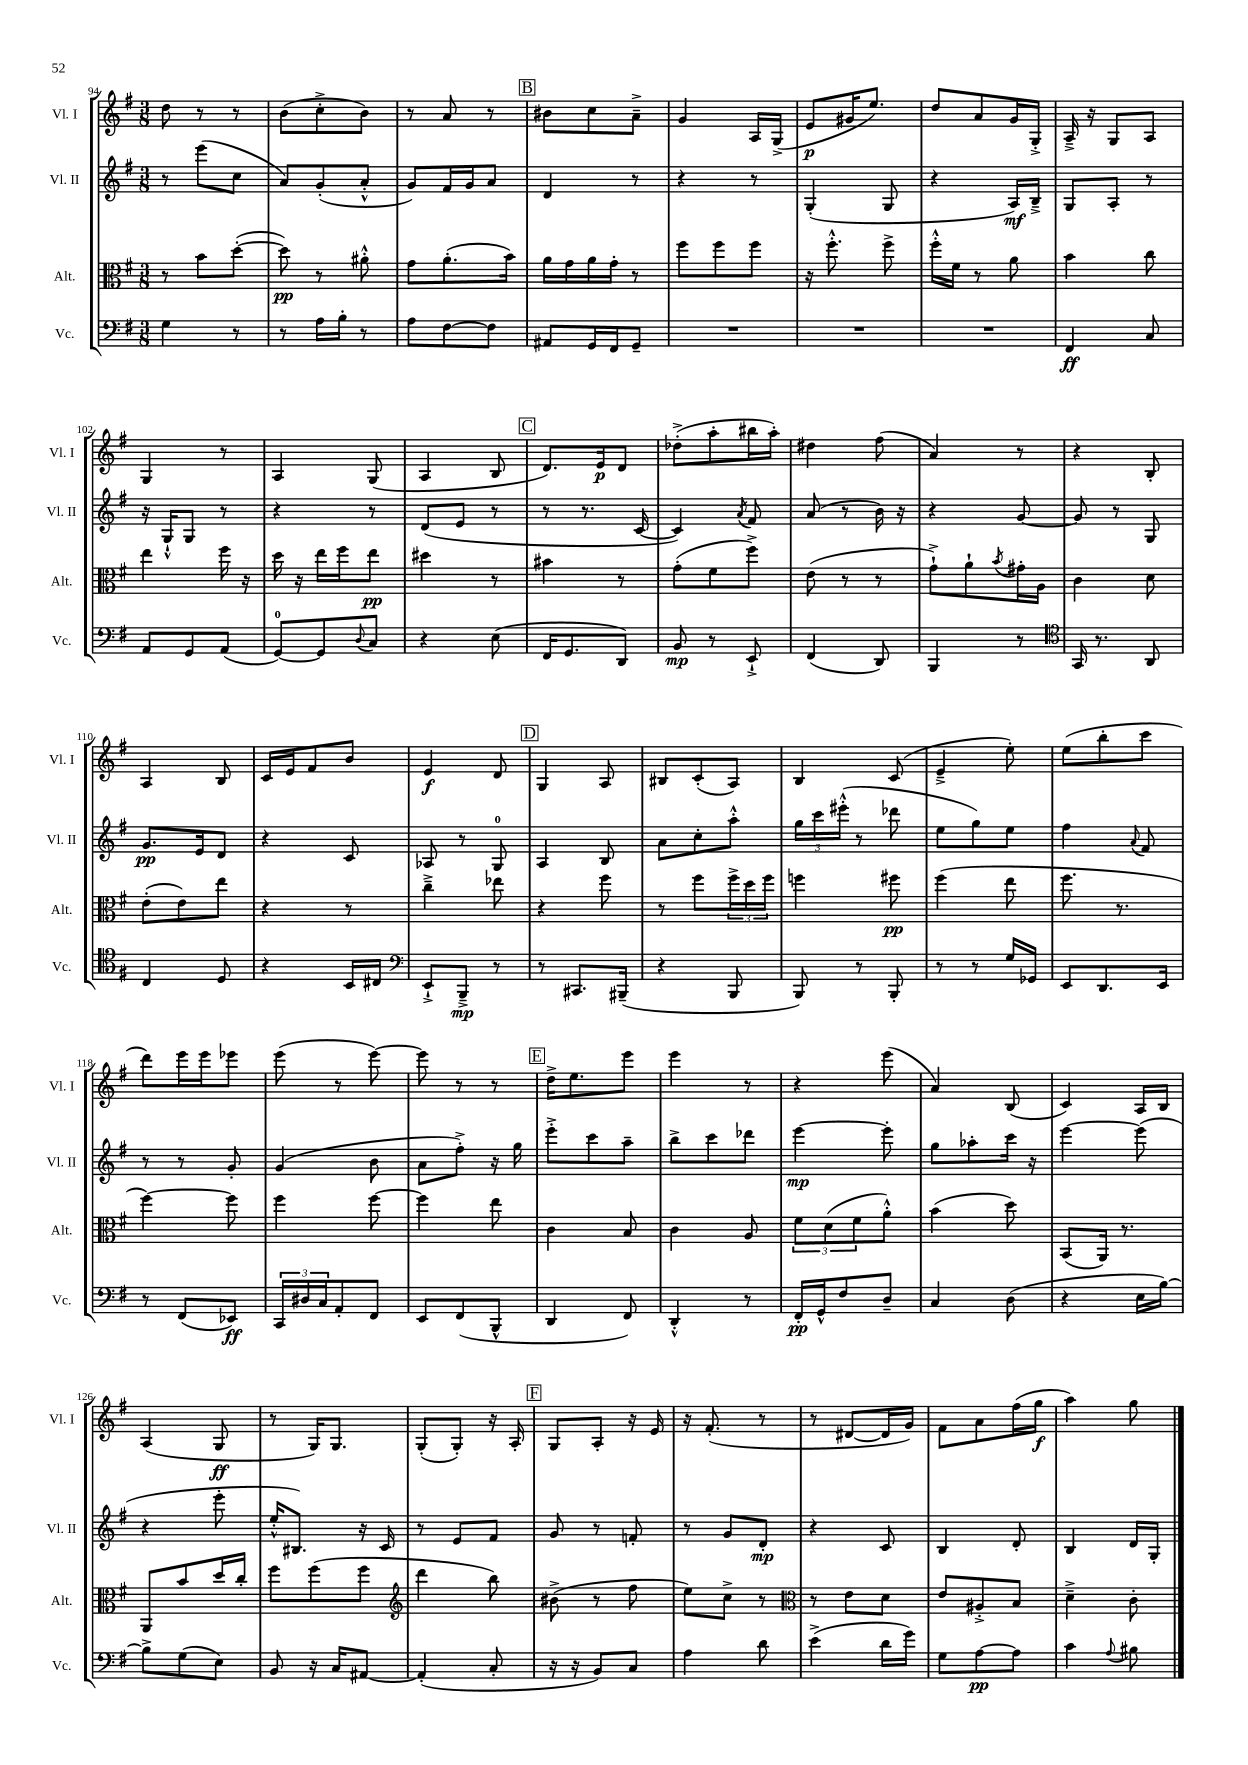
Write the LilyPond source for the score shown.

<<
\new StaffGroup <<
\new Staff = "s0" \with { instrumentName = "Vl. I" shortInstrumentName = "Vl. I" } {
    \clef treble \key g \major \numericTimeSignature \time 3/8
    d''8 r8 r8 |
    b'8( c''8-.-> b'8) |
    r8 a'8 r8 |
    \mark \markup { \box "B" } bis'8 c''8 a'8---> |
    g'4 a16 g16->( |
    e'8\p gis'16 e''8.) |
    d''8 a'8 g'16 g16-.-> |
    a16---> r16 g8 a8 |
    g4 r8 |
    a4 g8( |
    a4 b8 |
    \mark \markup { \box "C" } d'8.) e'16\p d'8 |
    des''8-.->( a''8-. bis''16 a''16-.) |
    dis''4 fis''8( |
    a'4) r8 |
    r4 b8-. |
    a4 b8 |
    c'16 e'16 fis'8 b'8 |
    e'4\f d'8 |
    \mark \markup { \box "D" } g4 a8 |
    bis8 c'8-.( a8) |
    b4 c'8( |
    e'4---> e''8-.) |
    e''8( b''8-. c'''8 |
    d'''8) e'''16 e'''16 ees'''8 |
    e'''8( r8 e'''8~) |
    e'''8 r8 r8 |
    \mark \markup { \box "E" } d''16-> e''8. e'''8 |
    e'''4 r8 |
    r4 e'''8( |
    a'4) b8( |
    c'4) a16 b16 |
    a4( g8\ff |
    r8 g16) g8. |
    g8-.( g8-.) r16 a16-. |
    \mark \markup { \box "F" } g8 a8-. r16 e'16 |
    r16 fis'8.-.( r8 |
    r8 dis'8~ dis'16 g'16) |
    fis'8 a'8 fis''16( g''16\f |
    a''4) g''8 \bar "|." |
}
\new Staff = "s1" \with { instrumentName = "Vl. II" shortInstrumentName = "Vl. II" } {
    \clef treble \key g \major \numericTimeSignature \time 3/8
    r8 e'''8( c''8 |
    a'8) g'8-.( a'8-.-^ |
    g'8) fis'16 g'16 a'8 |
    \mark \markup { \box "B" } d'4 r8 |
    r4 r8 |
    g4-.( g8 |
    r4 a16\mf) b16---> |
    g8 a8-. r8 |
    r16 g16-!-^ g8 r8 |
    r4 r8 |
    d'8( e'8 r8 |
    \mark \markup { \box "C" } r8 r8. c'16~ |
    c'4) \acciaccatura { a'8 } fis'8 |
    a'8( r8 b'16) r16 |
    r4 g'8~ |
    g'8 r8 g8 |
    g'8.\pp e'16 d'8 |
    r4 c'8 |
    aes8 r8 g8-0 |
    \mark \markup { \box "D" } a4 b8 |
    a'8 c''8-. a''8-.-^ |
    \tuplet 3/2 { g''16 c'''16 eis'''16-.-^( } r8 des'''8 |
    e''8 g''8) e''8 |
    fis''4 \appoggiatura { a'8 } fis'8 |
    r8 r8 g'8-. |
    g'4( b'8 |
    a'8 fis''8-.->) r16 g''16 |
    \mark \markup { \box "E" } e'''8-.-> c'''8 a''8-- |
    b''8-> c'''8 des'''8 |
    e'''4~\mp e'''8-. |
    g''8 aes''8-. c'''16 r16 |
    e'''4~ e'''8( |
    r4 e'''8-. |
    e''16-.-^ bis8.) r16 c'16 |
    r8 e'8 fis'8 |
    \mark \markup { \box "F" } g'8 r8 f'8-. |
    r8 g'8 d'8-.\mp |
    r4 c'8 |
    b4 d'8-. |
    b4 d'16 g16-. \bar "|." |
}
\new Staff = "s2" \with { instrumentName = "Alt." shortInstrumentName = "Alt." } {
    \clef alto \key g \major \numericTimeSignature \time 3/8
    r8 b'8 d''8~-.( |
    d''8\pp) r8 ais'8-.-^ |
    g'8 a'8.-.( b'16) |
    \mark \markup { \box "B" } a'16 g'16 a'16 g'16-. r8 |
    fis''8 fis''8 fis''8 |
    r16 fis''8.-.-^ fis''8-> |
    fis''16-.-^ fis'16 r8 a'8 |
    b'4 c''8 |
    e''4 fis''16 r16 |
    d''16 r16 e''16 fis''16 e''8\pp |
    dis''4 r8 |
    \mark \markup { \box "C" } bis'4 r8 |
    g'8-.( fis'8 fis''8->) |
    e'8( r8 r8 |
    g'8-!->) a'8-! \acciaccatura { b'8 } gis'16-. a16 |
    c'4 d'8 |
    e'8-.( e'8) e''8 |
    r4 r8 |
    c''4---> ees''8 |
    \mark \markup { \box "D" } r4 fis''8 |
    r8 fis''8 \tuplet 3/2 { fis''16-> d''16 fis''16 } |
    f''4 fis''8\pp |
    fis''4( e''8 |
    fis''8. r8. |
    fis''4~) fis''8 |
    fis''4 fis''8~ |
    fis''4 e''8 |
    \mark \markup { \box "E" } c'4 b8 |
    c'4 a8 |
    \tuplet 3/2 { fis'8 d'8( fis'8 } a'8-.-^) |
    b'4( d''8) |
    b,8( a,16) r8. |
    a,8 b'8 d''16 c''16-. |
    fis''8 fis''8( fis''8 |
    \clef treble d'''4 b''8) |
    \mark \markup { \box "F" } bis'8->( r8 fis''8 |
    e''8) c''8-> r8 |
    \clef alto r8 e'8 d'8 |
    e'8 ais8-.-> b8 |
    d'4---> c'8-. \bar "|." |
}
\new Staff = "s3" \with { instrumentName = "Vc." shortInstrumentName = "Vc." } {
    \clef bass \key g \major \numericTimeSignature \time 3/8
    g4 r8 |
    r8 a16 b16-. r8 |
    a8 fis8~ fis8 |
    \mark \markup { \box "B" } ais,8 g,16 fis,16 g,8-- |
    R4. |
    R4. |
    R4. |
    fis,4\ff c8 |
    a,8 g,8 a,8( |
    g,8-0~) g,8 \appoggiatura { d8 } c8 |
    r4 e8( |
    \mark \markup { \box "C" } fis,16 g,8. d,8) |
    b,8\mp r8 e,8-!-> |
    fis,4( d,8) |
    b,,4 r8 |
    \clef tenor g,16 r8. a,8 |
    c4 d8 |
    r4 b,16 cis16 |
    \clef bass e,8-!-> b,,8--->\mp r8 |
    \mark \markup { \box "D" } r8 cis,8. bis,,16--( |
    r4 b,,8 |
    b,,8) r8 b,,8-. |
    r8 r8 g16 ges,16 |
    e,8 d,8. e,16 |
    r8 fis,8( ees,8\ff) |
    \tuplet 3/2 { c,16 dis16 c16 } a,8-. fis,8 |
    e,8 fis,8( b,,8-^ |
    \mark \markup { \box "E" } d,4 fis,8) |
    d,4-.-^ r8 |
    fis,16-.\pp g,16-^ fis8 d8-- |
    c4 d8( |
    r4 e16 b16~) |
    b8-> g8( e8) |
    b,8 r16 c16 ais,8~ |
    ais,4-.( c8-. |
    \mark \markup { \box "F" } r16 r16 b,8) c8 |
    a4 d'8 |
    e'4->( d'16 g'16) |
    g8 a8~\pp a8 |
    c'4 \appoggiatura { a8 } bis8 \bar "|." |
}
>>
>>
\layout { \context { \Score currentBarNumber = #94 } }
